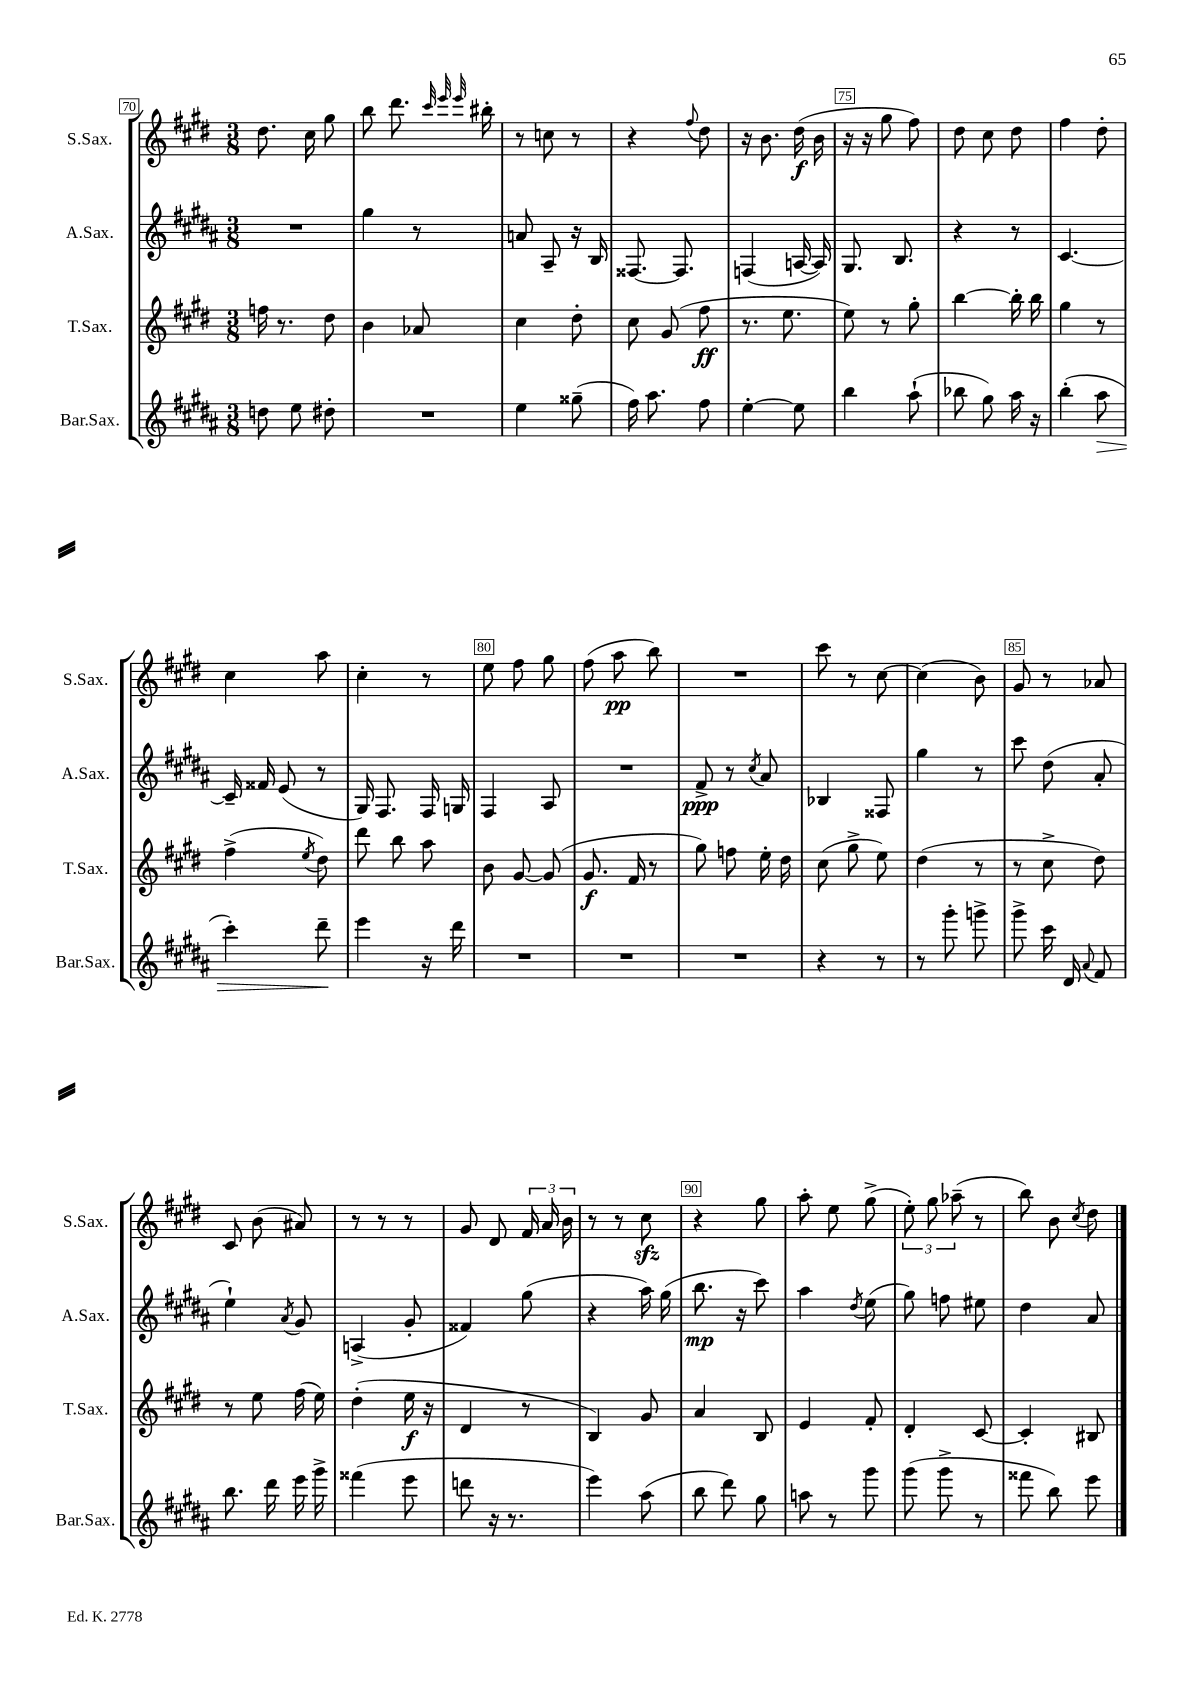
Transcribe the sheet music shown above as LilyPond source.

<<
\new StaffGroup <<
\new Staff = "s0" \with { instrumentName = "S.Sax." shortInstrumentName = "S.Sax." } {
    \clef treble \key e \major \numericTimeSignature \time 3/8
    \autoBeamOff dis''8. cis''16 gis''8 |
    b''8 dis'''8. \grace { cis'''32 e'''32 e'''32 } bis''16-. |
    r8 c''8 r8 |
    r4 \appoggiatura { fis''8 } dis''8 |
    r16 b'8. dis''16\f( b'16 |
    r16 r16 gis''8 fis''8) |
    dis''8 cis''8 dis''8 |
    fis''4 dis''8-. |
    cis''4 a''8 |
    cis''4-. r8 |
    e''8 fis''8 gis''8 |
    fis''8( a''8\pp b''8) |
    R4. |
    cis'''8 r8 cis''8~ |
    cis''4( b'8) |
    gis'8 r8 aes'8 |
    cis'8 b'8( ais'8) |
    r8 r8 r8 |
    gis'8 dis'8 \tuplet 3/2 { fis'16 a'16 b'16 } |
    r8 r8 cis''8\sfz |
    r4 gis''8 |
    a''8-. e''8 gis''8->( |
    \tuplet 3/2 { e''8-.) gis''8 aes''8--( } r8 |
    b''8) b'8 \acciaccatura { cis''8 } dis''8 \bar "|." |
}
\new Staff = "s1" \with { instrumentName = "A.Sax." shortInstrumentName = "A.Sax." } {
    \clef treble \key b \major \numericTimeSignature \time 3/8
    \autoBeamOff R4. |
    gis''4 r8 |
    a'8 ais8-- r16 b16 |
    fisis8.~ fisis8. |
    f4( a16~ a16) |
    gis8. b8. |
    r4 r8 |
    cis'4.~ |
    cis'16-- fisis'16 e'8( r8 |
    gis16) fis8. fis16 g16 |
    fis4 ais8 |
    R4. |
    fis'8->\ppp r8 \acciaccatura { cis''8 } ais'8 |
    bes4 fisis8 |
    gis''4 r8 |
    cis'''8 dis''8( ais'8-. |
    e''4-!) \acciaccatura { ais'8 } gis'8 |
    a4->( gis'8-. |
    fisis'4) gis''8( |
    r4 ais''16) gis''16( |
    b''8.\mp r16 cis'''8) |
    ais''4 \acciaccatura { dis''8 } e''8( |
    gis''8) f''8 eis''8 |
    dis''4 ais'8 \bar "|." |
}
\new Staff = "s2" \with { instrumentName = "T.Sax." shortInstrumentName = "T.Sax." } {
    \clef treble \key e \major \numericTimeSignature \time 3/8
    \autoBeamOff f''16 r8. dis''8 |
    b'4 aes'8 |
    cis''4 dis''8-. |
    cis''8 gis'8( fis''8\ff |
    r8. e''8. |
    e''8) r8 gis''8-. |
    b''4~ b''16-. b''16 |
    gis''4 r8 |
    fis''4->( \acciaccatura { e''8 } dis''8) |
    dis'''8 b''8 a''8 |
    b'8 gis'8~ gis'8( |
    gis'8.\f fis'16 r8 |
    gis''8) f''8 e''16-. dis''16 |
    cis''8( gis''8-> e''8) |
    dis''4( r8 |
    r8 cis''8-> dis''8) |
    r8 e''8 fis''16( e''16) |
    dis''4-.( e''16\f r16 |
    dis'4 r8 |
    b4) gis'8 |
    a'4 b8 |
    e'4 fis'8-. |
    dis'4-. cis'8~ |
    cis'4-. bis8 \bar "|." |
}
\new Staff = "s3" \with { instrumentName = "Bar.Sax." shortInstrumentName = "Bar.Sax." } {
    \clef treble \key b \major \numericTimeSignature \time 3/8
    \autoBeamOff d''8 e''8 dis''8-. |
    R4. |
    e''4 gisis''8--( |
    fis''16) ais''8. fis''8 |
    e''4~-. e''8 |
    b''4 ais''8-!( |
    bes''8 gis''8) ais''16 r16 |
    b''4-.( ais''8\> |
    cis'''4-.) dis'''8--\! |
    e'''4 r16 dis'''16 |
    R4. |
    R4. |
    R4. |
    r4 r8 |
    r8 gis'''8-. g'''8-> |
    gis'''8-> cis'''16 dis'16 \appoggiatura { ais'8 } fis'8 |
    b''8. dis'''16 e'''16 gis'''16-> |
    fisis'''4( e'''8 |
    d'''8 r16 r8. |
    e'''4) ais''8( |
    b''8 dis'''8) gis''8 |
    a''8 r8 gis'''8 |
    gis'''8( gis'''8-> r8 |
    fisis'''8 b''8) e'''8 \bar "|." |
}
>>
>>
\layout { \context { \Score currentBarNumber = #70 \override BarNumber.break-visibility = ##(#f #t #t) barNumberVisibility = #(every-nth-bar-number-visible 5) \override BarNumber.stencil = #(make-stencil-boxer 0.1 0.3 ly:text-interface::print) } }
